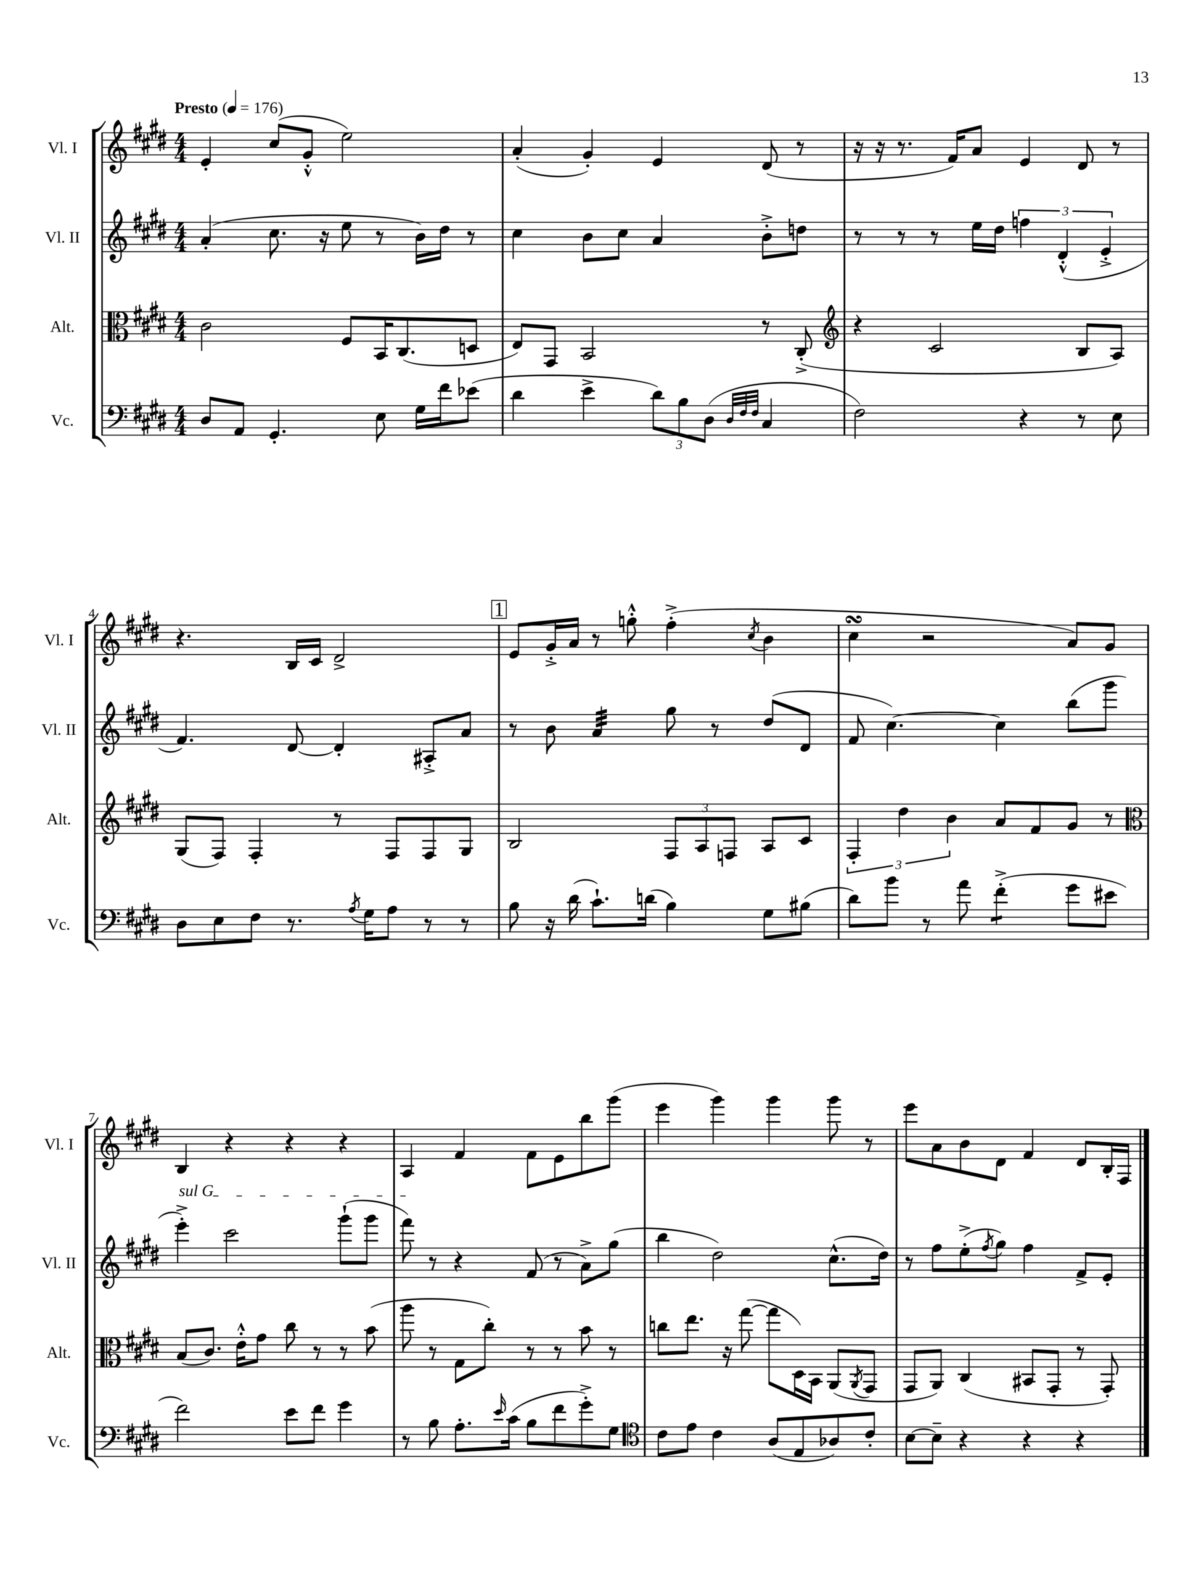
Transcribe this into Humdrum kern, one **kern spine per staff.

**kern	**kern	**kern	**kern
*staff4	*staff3	*staff2	*staff1
*clefF4	*clefC3	*clefG2	*clefG2
*k[f#c#g#d#]	*k[f#c#g#d#]	*k[f#c#g#d#]	*k[f#c#g#d#]
*M4/4	*M4/4	*M4/4	*M4/4
*MM176	*MM176	*MM176	*MM176
8D#	2c#	(4a'	4e'
8AA	.	.	.
4.GG#'	.	8.cc#	(8cc#
.	.	.	8g#'^^
.	.	16r	.
.	8F#	8ee	2ee)
8E	16BB	8r	.
.	(8.C#	.	.
16G#	.	16b)	.
16f#	.	16dd#	.
(8e-	8D	8r	.
=	=	=	=
4d#	8E)	4cc#	(4a'
.	8GG#	.	.
4e^	2BB	8b	4g#')
.	.	8cc#	.
12d#)	.	4a	4e
12B	.	.	.
(12D#	.	.	.
32qqD#	.	.	.
32qqF#	.	.	.
32qqF#	.	.	.
4C#	8r	8b'^	(8d#
.	(8C#'^	8dd	8r
=	=	=	=
*	*clefG2	*	*
2F#)	4r	8r	16r
.	.	.	16r
.	.	8r	8.r
.	2c#	8r	.
.	.	.	16f#)
.	.	16ee	8a
.	.	16dd#	.
4r	.	6ff	4e
.	.	(6d#'^^	.
8r	8B	.	8d#
.	.	6e'^	.
8E	8A)	.	8r
=	=	=	=
8D#	(8G#	4.f#)	4.r
8E	8F#)	.	.
8F#	4F#'	.	.
8.r	.	[8d#	16B
.	.	.	16c#
.	8r	4d#']	2d#^
8qA	.	.	.
16G#	.	.	.
8A	8F#	.	.
8r	8F#	8A#'^	.
8r	8G#	8a	.
=	=	=	=
8B	2B	8r	8e
16r	.	8b	16g#'^
(16d#	.	.	16a
8.c#`)	.	4a	8r
.	.	.	8gg'^^
(16d	.	.	.
4B)	12F#	8gg#	(4ff#'^
.	12A	.	.
.	.	8r	.
.	12F	.	.
.	.	.	8qcc#
8G#	8A	(8dd#	4b
(8B#	8c#	8d#	.
=	=	=	=
8d#)	6F#'	8f#	4cc#
8b	.	[4.cc#)	.
.	6dd#	.	.
8r	.	.	2r
.	6b	.	.
8a	.	.	.
(4f#'^	8a	4cc#]	.
.	8f#	.	.
8g#	8g#	(8bb	8a)
8e#	8r	8ggg#	8g#
=	=	=	=
*	*clefC3	*	*
2f#)	(8B	4eee'^)	4B
.	8.c#)	.	.
.	.	2ccc#	4r
.	16e'^^	.	.
.	8g#	.	.
8e	8cc#	.	4r
8f#	8r	.	.
4g#	8r	(8ggg#`	4r
.	(8b	8ggg#	.
=	=	=	=
8r	8aa	8fff#)	4A
8B	8r	8r	.
8.A'	8G#	4r	4f#
.	8cc#')	.	.
16qqe	.	.	.
(16c#	.	.	.
8B	8r	(8f#	8f#
8f#	8r	8r	8e
8g#'^)	8b	8a^)	8bb
8G#	8r	(8gg#	(8ggg#
=	=	=	=
*clefC4	*	*	*
8c#	8cc	4bb	4eee
8e	8.ee	.	.
4c#	.	2dd#)	4ggg#)
.	16r	.	.
.	([8gg#	.	.
(8A	8gg#]	.	4ggg#
8E	16D#)	.	.
.	16BB	.	.
8A-)	(8AA	(8.cc#^^	8ggg#
.	8qAA	.	.
8c#'	8GG#	.	8r
.	.	16dd#)	.
=	=	=	=
[8B	8GG#	8r	8eee
8B~]	8AA)	8ff#	8a
4r	(4C#	(8ee'^	8b
.	.	8qff#	.
.	.	8gg#)	8d#
4r	8BB#	4ff#	4f#
.	8GG#'	.	.
4r	8r	8f#^	8d#
.	8GG#')	8e'	16B'
.	.	.	16F#
==	==	==	==
*-	*-	*-	*-
